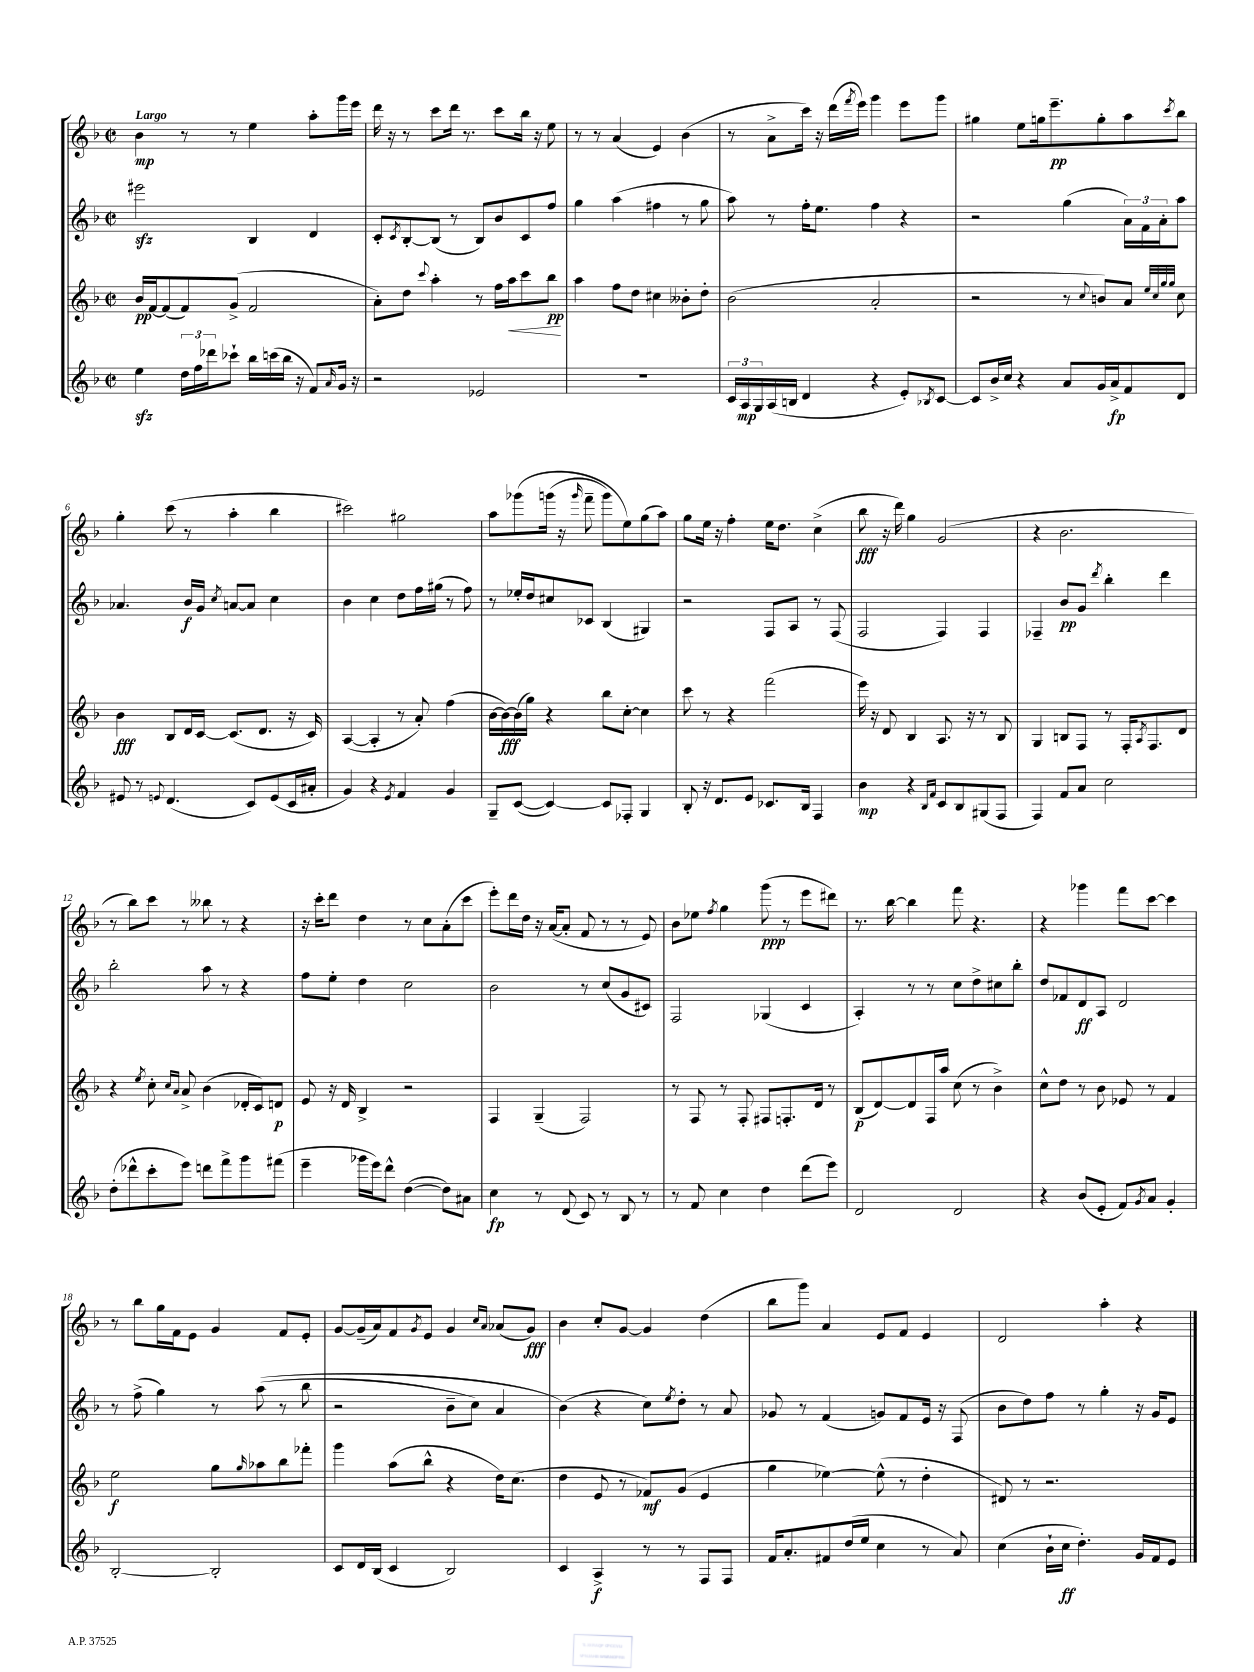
<<
\new StaffGroup <<
\new Staff = "s0" {
    \clef treble \key f \major \defaultTimeSignature \time 2/2 \tempo "Largo"
    bes'4\mp r8 r8 e''4 a''8-. g'''16 e'''16 |
    d'''16 r16 r8 c'''8 d'''16 r8. c'''8 bes''16 r16 e''8 |
    r8 r8 a'4( e'4) bes'4( |
    r8 a'8-> c'''16) r16 d'''16( \acciaccatura { f'''8 } e'''16) g'''4 e'''8 g'''8 |
    gis''4 e''8 g''16 e'''8.--\pp g''8-. a''8 \acciaccatura { c'''8 } bes''8 |
    g''4-. c'''8( r8 a''4-. bes''4 |
    cis'''2) gis''2 |
    a''8 ges'''8\( g'''16( r16 \grace { g'''16 } f'''8-- g'''8) e''8\) g''8( a''8) |
    g''8 e''16 r16 f''4-. e''16 d''8. c''4->( |
    bes''8\fff r16 d'''16) g''4 g'2( |
    r4 bes'2. |
    r8 bes''8) c'''8 r8 beses''8 r8 r4 |
    r16 c'''16-. d'''8 d''4 r8 c''8 a'8-.( c'''8 |
    e'''8-.) d'''16 d''16 r16 a'16~( a'8-. f'8 r8 r8 e'8) |
    bes'8 ees''8 \acciaccatura { f''8 } g''4 g'''8\ppp( r8 e'''8 dis'''8) |
    r8. bes''16~ bes''4 f'''8 r4. |
    r4 ges'''4 f'''8 c'''8~ c'''4 |
    r8 bes''8 g''16 f'16 e'8 g'4 f'8 e'8-. |
    g'8~ g'16--( a'16) f'8 \acciaccatura { g'8 } e'8 g'4 \grace { c''16 a'16 } aes'8( g'8\fff) |
    bes'4 c''8-. g'8~ g'4 d''4( |
    bes''8 g'''8) a'4 e'8 f'8 e'4 |
    d'2 a''4-. r4 \bar "|." |
}
\new Staff = "s1" {
    \clef treble \key f \major \defaultTimeSignature \time 2/2
    eis'''2\sfz bes4 d'4 |
    c'8-. \acciaccatura { c'8 } bes8~-. bes8( r8 bes8) bes'8 c'8 f''8 |
    g''4 a''4( fis''4 r8 g''8 |
    a''8) r8 f''16-. e''8. f''4 r4 |
    r2 g''4( \tuplet 3/2 { a'16) f'16 a'16-. } a''8 |
    aes'4. bes'16\f g'16 \acciaccatura { c''8 } a'8~ a'8 c''4 |
    bes'4 c''4 d''8 f''16 gis''16( r8 f''8) |
    r8 ees''16-. d''16 cis''8 ces'8 bes4( gis4) |
    r2 f8 a8 r8 f8( |
    f2 f4) f4 |
    fes4-- bes'8\pp g'8 \acciaccatura { d'''8 } bes''4-. d'''4 |
    bes''2-. a''8 r8 r4 |
    f''8 e''8-. d''4 c''2 |
    bes'2 r8 c''8( g'8 cis'8) |
    f2 ges4( c'4 |
    a4-.) r8 r8 c''8 d''8-> cis''8 bes''8-. |
    d''8 fes'8 d'8\ff a8 d'2 |
    r8 f''8->( g''4) r8 a''8(\( r8 bes''8 |
    r2 bes'8-- c''8) a'4 |
    bes'4(\) r4 c''8) \acciaccatura { e''8 } d''8-. r8 a'8 |
    ges'8 r8 f'4( g'8) f'8 e'16 r16 f8( |
    bes'8 d''8) f''8 r8 g''4-. r16 g'16 e'8 \bar "|." |
}
\new Staff = "s2" {
    \clef treble \key f \major \defaultTimeSignature \time 2/2
    bes'16\pp f'16~ f'8( f'8) g'8->( f'2 |
    a'8-.) d''8 \appoggiatura { c'''8 } a''4-. r8 f''16 a''16\< c'''8 bes''8\pp\! |
    a''4 f''8 d''8 cis''4 beses'8-. d''8-. |
    bes'2( a'2-. |
    r2 r8 \appoggiatura { c''8 } b'8) a'8 \grace { e''32 c''32 g''32 g''32 } c''8 |
    bes'4\fff bes8 d'16 c'16~ c'8.( d'8. r16 c'16) |
    a4~( a4-. r8 a'8-.) f''4( |
    bes'16~ bes'16~\fff) bes'16( g''16) r4 bes''8 c''8~-. c''4 |
    c'''8 r8 r4 f'''2( |
    e'''16) r16 d'8 bes4 a8. r16 r8 bes8 |
    g4 b8 f8 r8 f16-. \acciaccatura { a8 } f8. d'8 |
    r4 \acciaccatura { e''8 } c''8-. \grace { c''16 a'16 } a'8-> bes'4( des'16-. c'16) d'8\p |
    e'8 r16 d'16 bes4-> r2 |
    f4 g4--( f2) |
    r8 f8 r8 f8-. fis8 f8.-. d'16 r8 |
    bes8\p( d'8~) d'8 f16 a''16 c''8( r8 bes'4->) |
    c''8-^ d''8 r8 bes'8 ees'8 r8 f'4 |
    e''2\f g''8 \grace { g''16 } aes''8 bes''8 fes'''8-. |
    g'''4 a''8( bes''8-^ r4 d''16) c''8.( |
    d''4 e'8 r8 fes'8\mf) g'8( e'4 |
    g''4 ees''4~) ees''8-^( r8 d''4-. |
    dis'8) r8 r2. \bar "|." |
}
\new Staff = "s3" {
    \clef treble \key f \major \defaultTimeSignature \time 2/2
    e''4\sfz \tuplet 3/2 { d''16 f''16 des'''16 } ces'''8-! bes''16 c'''16( bes''16 r16 f'8) \grace { a'16 } g'16 r16 |
    r2 ees'2 |
    R1 |
    \tuplet 3/2 { c'16 a16\mp g16 } a16( b16 d'4 r4 e'8-.) \acciaccatura { bes8 } c'8~ |
    c'8 bes'16-> c''16 r4 a'8 g'16 a'16->\fp f'8 d'8 |
    eis'8 r8 \appoggiatura { e'8 } d'4.( c'8) e'8( c'16 ais'16-. |
    g'4) r4 \acciaccatura { e'8 } f'4 g'4 |
    g8-- c'8~( c'4~) c'8 fes8-. g4 |
    bes8-. r16 d'8. e'8 ces'8. bes16 f4 |
    bes'4\mp r4 \grace { bes16 f'16 } c'8 bes8 gis8( f8 |
    f4) f'8 a'8 c''2 |
    d''8-.( des'''8-^ c'''8-. e'''8) d'''8 f'''8-> g'''8 fis'''8( |
    e'''4-- ges'''16 e'''16) d'''8-^ d''4~( d''8) ais'8 |
    c''4\fp r8 d'8( c'8) r8 bes8 r8 |
    r8 f'8 c''4 d''4 d'''8( e'''8) |
    d'2 d'2 |
    r4 bes'8( e'8-. f'8) \acciaccatura { g'8 } a'8 g'4-. |
    bes2~-. bes2-. |
    c'8 d'16 bes16( c'4 bes2) |
    c'4 a4->\f r8 r8 f8 f8 |
    f'16 a'8.-. fis'8 d''16( e''16 c''4 r8 a'8) |
    c''4( bes'16-! c''16\ff d''4.-.) g'16 f'16 e'8 \bar "|." |
}
>>
>>
